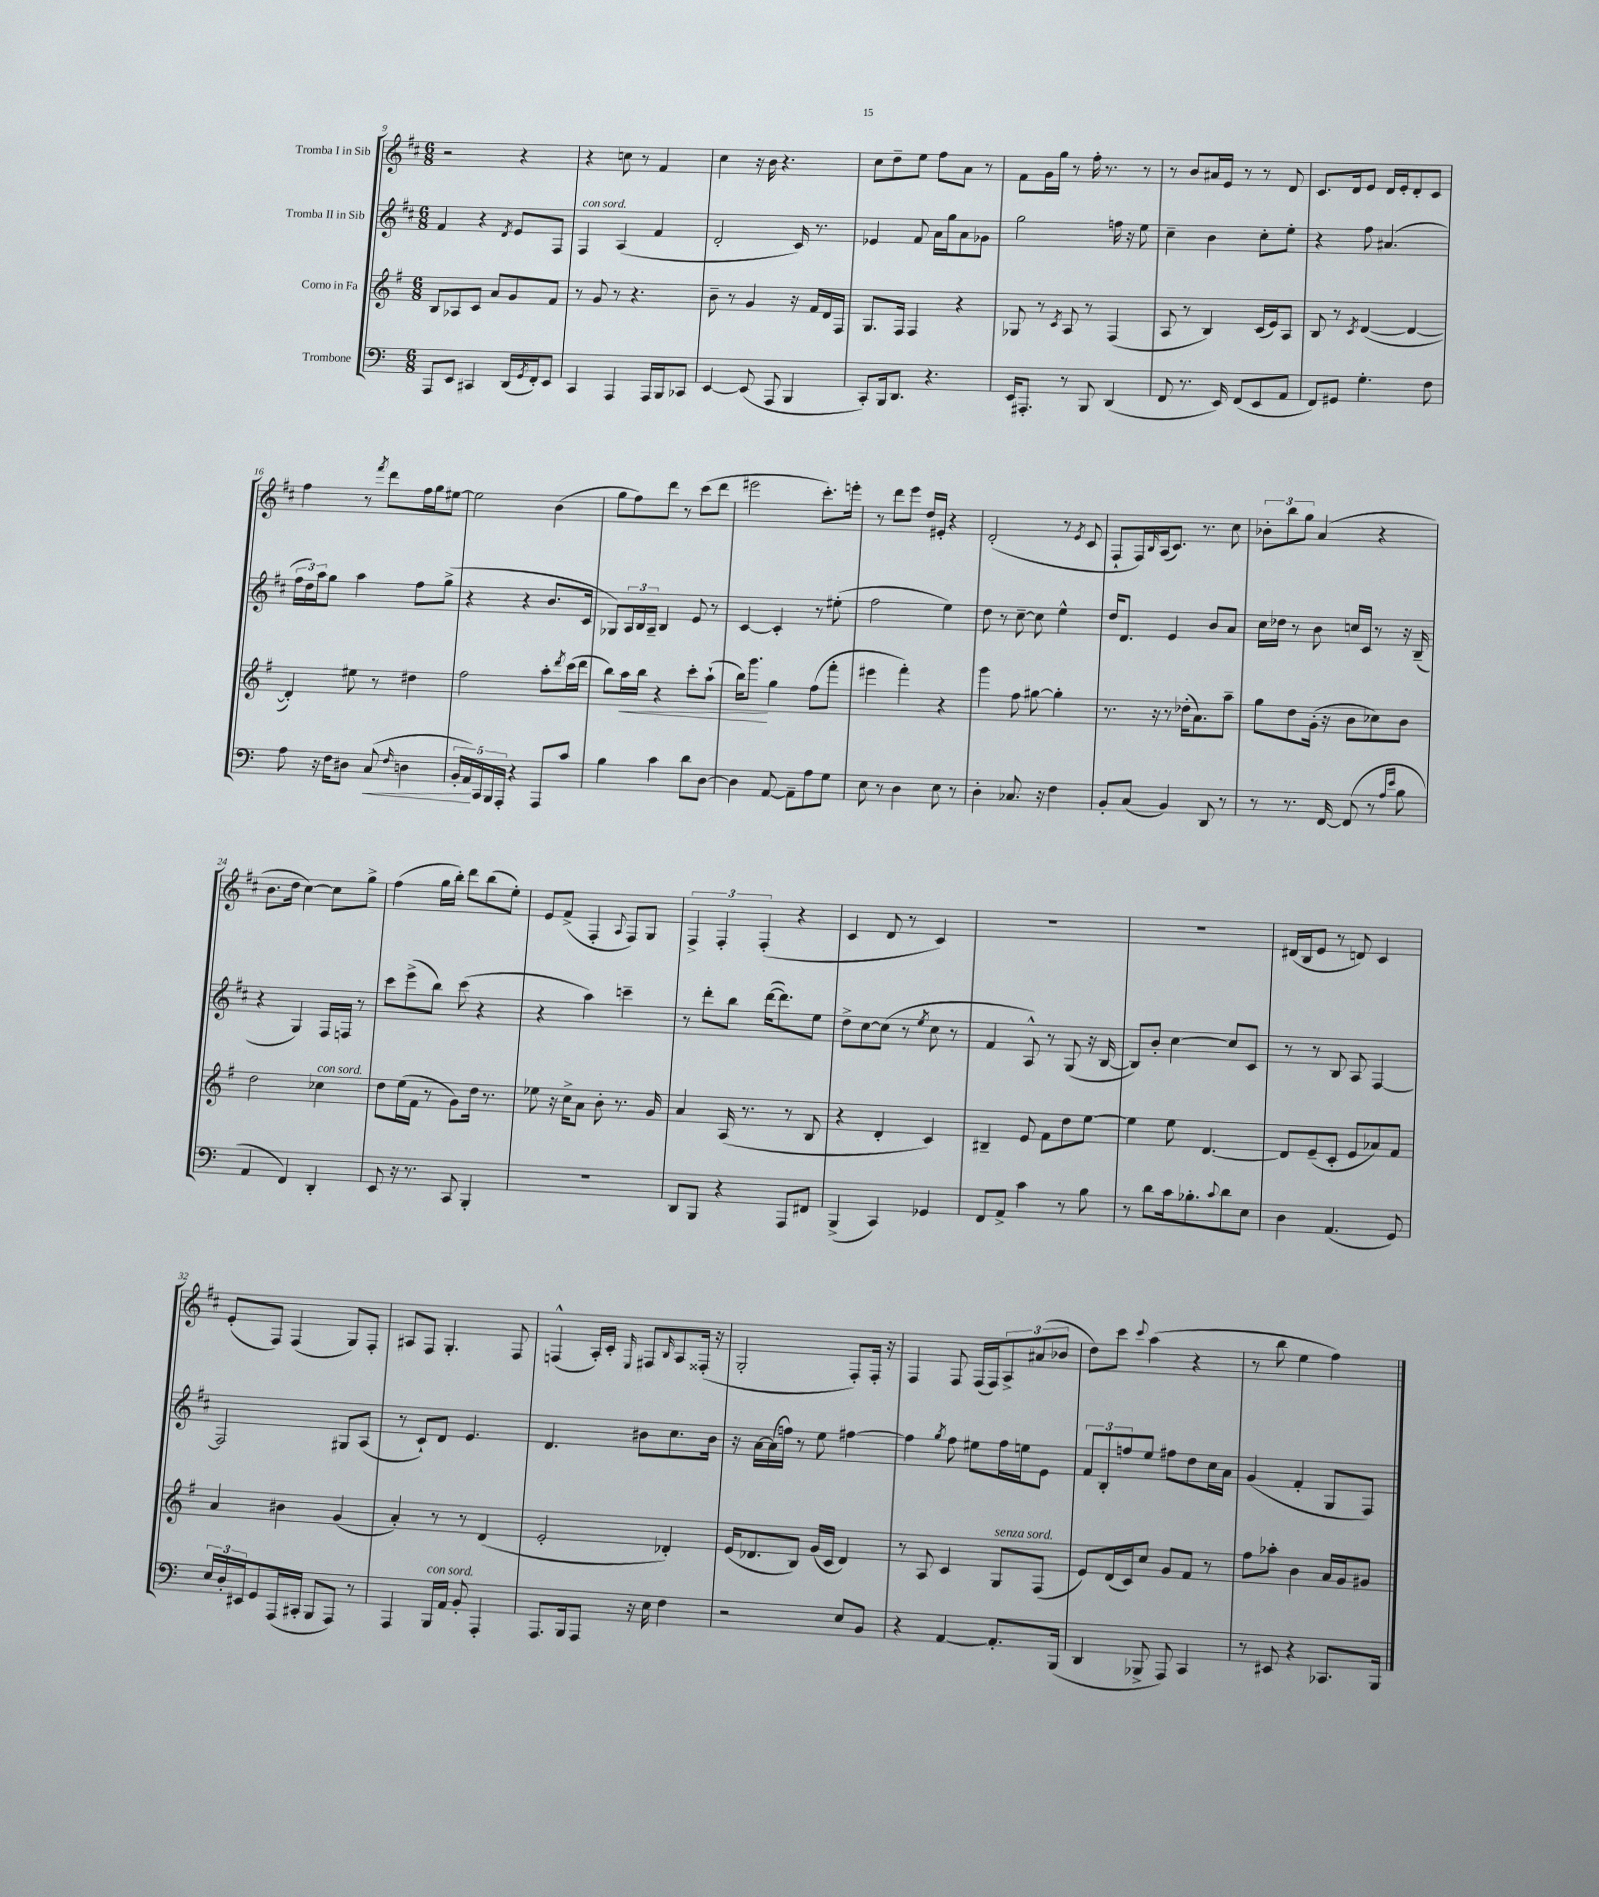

**kern	**dynam	**kern	**dynam	**kern	**kern
*part4	*part4	*part3	*part3	*part2	*part1
*staff4	*staff4	*staff3	*staff3	*staff2	*staff1
*I"Trombone	*	*I"Corno in Fa	*	*I"Tromba II in Sib	*I"Tromba I in Sib
*clefF4	*	*clefG2	*	*clefG2	*clefG2
*k[]	*	*k[f#]	*	*k[f#c#]	*k[f#c#]
*M6/8	*	*M6/8	*	*M6/8	*M6/8
=9	=9	=9	=9	=9	=9
8AAA/L	.	8B/L	.	4f#/	2r
8EE/J	.	8A-X/	.	.	.
4CC#X/	.	8c/J	.	4r	.
.	.	8a/L	.	.	.
.	.	.	.	8qd/	.
(16DD/LL	.	8g/	.	8e/L	4r
8qGG/	.	.	.	.	.
16FF'/J)	.	.	.	.	.
8EE/J	.	8f#/J	.	8F#/J	.
=10	=10	=10	=10	=10	=10
!	!	!	!	!LO:TX:a:i:t=con sord.	!
4CC/	.	8r	.	4F#/	4r
.	.	8g/	.	.	.
4AAA/	.	8r	.	(4A/	8ccn\
.	.	4.r	.	.	8r
16AAA/LL	.	.	.	4f#/	4f#/
16BBB/J	.	.	.	.	.
8CC-X/J	.	.	.	.	.
=11	=11	=11	=11	=11	=11
[4EE/	.	8b~\	.	2d'/	4cc#\
.	.	8r	.	.	.
(8EE/]	.	4g/	.	.	16r
.	.	.	.	.	16b\
8AAA/	.	.	.	.	4.r
4BBB/	.	16r	.	16c#/)	.
.	.	16f#/LL	.	8.r	.
.	.	16d/	.	.	.
.	.	16F#/JJ	.	.	.
=12	=12	=12	=12	=12	=12
8CC'/L)	.	8.G/L	.	4e-X/	8cc#\L
16BBB/k	.	.	.	.	8dd~\
8.DD/J	.	16F#/Jk	.	.	.
.	.	4F#/	.	8f#/	8ee\J
4.r	.	.	.	16a\LL	8ff#\L
.	.	.	.	16gg\J	.
.	.	4r	.	8a\	8a\J
.	.	.	.	8g-X\J	8r
=13	=13	=13	=13	=13	=13
16EE/KL	.	8G-X/	.	2gg\	8f#\L
8.AAA#X'/J	.	.	.	.	.
.	.	8r	.	.	16g\L
.	.	.	.	.	16gg\JJ
.	.	8qc/	.	.	.
8r	.	8A/	.	.	8r
8BBB/	.	8r	.	.	16ff#'\
.	.	.	.	.	8.r
(4DD/	.	(4F#/	.	16ffn\	.
.	.	.	.	16r	.
.	.	.	.	8ee\	8r
=14	=14	=14	=14	=14	=14
8FF/	.	8A/	.	4cc#~\	8r
8.r	.	8r	.	.	8b/L
.	.	4B/)	.	4b\	16a#X/L
16EE/)	.	.	.	.	16e/JJ
(8FF/L	.	.	.	.	8r
8EE/	.	(16c/LL	.	8cc#'\L	8r
.	.	16e/J)	.	.	.
8AA/J	.	8A/J	.	8ee'\J	8d/
=15	=15	=15	=15	=15	=15
8FF/L)	.	8B/	.	4r	8.c#/L
8GG#X/J	.	8r	.	.	.
.	.	.	.	.	16d/k
.	.	8qc/	.	.	.
4.G'\	.	([4d/	.	8ff#\	8e/J
.	.	.	.	(4.a#X/	16d/LL
.	.	.	.	.	16e'/J
.	.	4d/_	.	.	8d'/
8F\	.	.	.	.	8c#/J
!!LO:LB:g=z
=16	=16	=16	=16	=16	=16
8A\	.	4d'/])	.	24ff#\LL	4ff#\
.	.	.	.	24dd\)	.
.	.	.	.	24aa\J	.
16r	.	.	.	8gg\J	.
16F\KL	.	.	.	.	.
8D#X\J	.	8ee#X\	.	4aa\	8r
.	.	.	.	.	8qfff#/
!	!LO:HP:b	!	!	!	!
(8C/	<	8r	.	.	8ddd\L
16qqF/	.	.	.	.	.
4Dn\	.	4dd#X\	.	8ff#\L	16ff#\L
.	.	.	.	.	16gg\J
.	.	.	.	(8gg^\J	[8ee#X\J
=17	=17	=17	=17	=17	=17
20BB'/LL	.	2ff#\	.	4r	2ee#\]
20AA/)	.	.	.	.	.
20CC/	[	.	.	.	.
20BBB/	.	.	.	.	.
20AAA'/JJ	.	.	.	.	.
4r	.	.	.	4r	.
8AAA/L	.	8aa'\L	.	8.b/L	(4b\
.	.	8qddd/	.	.	.
8c/J	.	(16ccc\L	.	.	.
.	.	16ddd\JJ	.	16c#/Jk	.
=18	=18	=18	=18	=18	=18
4B\	.	8bb\L)	.	8G-X/L)	8gg\L
!	!	!	!LO:HP:b	!	!
.	.	16aa\L	<	24A/L	8ff#\)
.	.	.	.	24B/	.
.	.	16bb\JJ	.	.	.
.	.	.	.	24A~/JJ	.
4c\	.	4r	.	4B/	8ddd\J
.	.	.	.	.	8r
8d\L	.	8ccc'\L	.	8e/	(8ccc#\L
[8D\J	.	(8aa`\J	.	8r	8ddd\J
=19	=19	=19	=19	=19	=19
4D\]	.	16bb\KL)	.	[4c#/	2eee#X\
.	.	8.ggg\J	.	.	.
[8AA/	.	4gg\	[	4c#'/]	.
8AA~\L]	.	.	.	.	.
8A\	.	(8ff#\L	.	8r	8.ccc#'\L)
8G\J	.	8fff#'\J	.	(8ee#X'\	.
.	.	.	.	.	16eeen'\Jk
=20	=20	=20	=20	=20	=20
8E\	.	4eee#X\	.	2ff#\	8r
8r	.	.	.	.	8ddd\L
4D\	.	4fff#'\)	.	.	8eee\J
.	.	.	.	.	16dd/LL
.	.	.	.	.	16e#X'/JJ
8E\	.	4r	.	4ee\)	4r
8r	.	.	.	.	.
=21	=21	=21	=21	=21	=21
4D'\	.	4ggg\	.	8dd\	(2d'/
.	.	.	.	8r	.
8.C-X/	.	8ff#\	.	[8cc#~\	.
.	.	[8gg#X\	.	8cc#\]	.
16r	.	.	.	.	.
4F\	.	4gg#'\]	.	4ee^^\	8r
.	.	.	.	.	8qe/
.	.	.	.	.	8c#/
=22	=22	=22	=22	=22	=22
8BB'/L	.	8.r	.	16dd/KL	8F#`/L
.	.	.	.	8.d/J	.
(8C/J	.	.	.	.	16F#/L)
.	.	.	.	.	16qqB/
.	.	16r	.	.	(16A/J
4BB/)	.	8r	.	4e/	8.c#/J)
.	.	(16dd-X'\KL	.	.	.
.	.	8.a\)	.	.	8.r
8DD/	.	.	.	8b/L	.
8r	.	8aa~\J	.	8a/J	8cc#\
=23	=23	=23	=23	=23	=23
8r	.	8gg\L	.	16cc#\LL	12b-X'\L
.	.	.	.	16dd-X\JJ	.
.	.	.	.	.	12bb\
8.r	.	8dd\	.	8r	.
.	.	.	.	.	12gg\J
.	.	(16g'\Jk	.	8b\	(4a/
[16FF/	.	16r	.	.	.
(8FF/]	.	8b\L	.	16ccn/LL	.
.	.	.	.	16c#/JJ	.
8r	.	8cc-X\)	.	8r	4r
16qqA/LL	.	.	.	.	.
16qqe/JJ	.	.	.	.	.
8B\	.	8b\J	.	16r	.
.	.	.	.	(16B~/	.
!!LO:LB:g=z
=24	=24	=24	=24	=24	=24
4AA/	.	2dd\	.	4r	8.b\L
.	.	.	.	.	16dd\Jk
4FF/)	.	.	.	4G/)	[4cc#\)
!	!	!LO:TX:a:i:t=con sord.	!	!	!
4DD'/	.	4cc-X\	.	16F#/LL	8cc#\L]
.	.	.	.	16Fn/JJ	.
.	.	.	.	8r	8gg^\J
=25	=25	=25	=25	=25	=25
8EE/	.	8dd\L	.	8ccc#\L	(4ff#\
16r	.	(16ee\L	.	(8eee^\	.
8.r	.	16f#\JJ	.	.	.
.	.	8r	.	8bb\J)	16gg\LL
.	.	.	.	.	16bb'\JJ)
8CC/	.	8g\L)	.	(8ccc#\	8ddd\L
4BBB'/	.	16dd\Jk	.	4r	(8bb\
.	.	8.r	.	.	.
.	.	.	.	.	8ee'\J)
=26	=26	=26	=26	=26	=26
2.r	.	8ee-X\	.	4r	8e/L
.	.	16r	.	.	(8f#^/J
.	.	16cc^\KL	.	.	.
.	.	8a\J	.	4aa\)	4F#'/
.	.	8b'\	.	.	.
.	.	.	.	.	8qqA/
.	.	8.r	.	4cccn~\	8F#/L)
.	.	.	.	.	8G/J
.	.	16g/	.	.	.
=27	=27	=27	=27	=27	=27
8DD/L	.	4a/	.	8r	6F#^/
8BBB/J	.	.	.	8ddd'\L	.
.	.	.	.	.	6F#'/
4r	.	(16A/	.	8bb\J	.
.	.	8.r	.	.	.
.	.	.	.	.	(6F#'/
.	.	.	.	([16ddd\KL	.
.	.	.	.	8.ddd\])	.
8AAA/L	.	8r	.	.	4r
8FF#X/J	.	8B/	.	8ee\J	.
=28	=28	=28	=28	=28	=28
(4BBB^/	.	4r	.	8dd^\L	4c#/
.	.	.	.	[8cc#\	.
4CC/)	.	4d'/	.	(8cc#\J]	8d/
.	.	.	.	8r	8r
.	.	.	.	8qee/	.
4GG-X/	.	4c/)	.	8cc#\	4c#/)
.	.	.	.	8r	.
=29	=29	=29	=29	=29	=29
8FF/L	.	4B#X~/	.	4f#/	2.r
8AA^/J	.	.	.	.	.
4c\	.	8e/	.	8A^^/)	.
.	.	8f#\L	.	8r	.
8r	.	8dd\	.	(8G/	.
8B\	.	[8ee\J	.	16r	.
.	.	.	.	[16B/	.
=30	=30	=30	=30	=30	=30
8r	.	4ee\]	.	8B/L])	2.r
8d\L	.	.	.	8b'/J	.
16c\k	.	8ee\	.	[4cc#\	.
8.B-X'\	.	.	.	.	.
.	.	[4.d/	.	.	.
8qqc/	.	.	.	.	.
8d\	.	.	.	8cc#/L]	.
8E\J	.	.	.	8c#/J	.
=31	=31	=31	=31	=31	=31
4D\	.	8d/L]	.	8r	(16d#X/LL
.	.	.	.	.	16B/J
.	.	(8e~/	.	8r	8e/J
(4.AA/	.	8c'/J	.	8B/	8r
.	.	8e/L	.	8A/	8dn/)
.	.	8a-X/)	.	[4F#/	4c#/
8GG/)	.	8f#/J	.	.	.
!!LO:LB:g=z
=32	=32	=32	=32	=32	=32
24E/LL	.	4a/	.	2F#/]	(8e'/L
24D'/	.	.	.	.	.
24EE#X/J	.	.	.	.	.
8GG/	.	.	.	.	8F#/J)
(16AAA/L	.	4b#X\	.	.	(4F#/
16CC#X'/JJ	.	.	.	.	.
8BBB/L	.	.	.	.	.
8AAA/J)	.	(4g/	.	8G#X/L	8G/L)
8r	.	.	.	(8A/J	8F#'/J
=33	=33	=33	=33	=33	=33
4AAA/	.	4a'/)	.	8r	8A#X/L
.	.	.	.	8c#`/L)	8F#/J
!LO:TX:a:i:t=con sord.	!	!	!	!	!
16BBB/LL	.	8r	.	8d/J	4.G'/
16AA/JJ	.	.	.	.	.
8BB'/	.	8r	.	4.e/	.
4AAA'/	.	(4d/	.	.	.
.	.	.	.	.	8F#/
=34	=34	=34	=34	=34	=34
8.AAA/L	.	2e'/	.	4.d/	(4Fn^^/
16BBB/k	.	.	.	.	.
8AAA/J	.	.	.	.	16A'/LL)
.	.	.	.	.	16c#'/JJ
.	.	.	.	.	16qqE/
16r	.	.	.	8b#X\L	8F#X/L
16E\	.	.	.	.	.
.	.	.	.	.	16qqB/
4F\	.	4d-X'/)	.	8.cc#\	8A/
.	.	.	.	.	(16F##X'/Jk
.	.	.	.	16b#\Jk	16r
=35	=35	=35	=35	=35	=35
2r	.	(16e/KL	.	16r	2G'/
.	.	8.d-X/	.	[16a\LL	.
.	.	.	.	(16a\]	.
.	.	.	.	16ffn\JJ)	.
.	.	8B/J)	.	8r	.
.	.	(16g/LL	.	8ee\	.
.	.	16c/JJ	.	.	.
8E/L	.	4d-/)	.	[4ff#X\	8F#'/L)
8BB/J	.	.	.	.	16F#'/Jk
.	.	.	.	.	16r
=36	=36	=36	=36	=36	=36
4r	.	8r	.	4ff#\]	4F#/
.	.	8A/	.	.	.
.	.	.	.	8qgg/	.
[4AA/	.	4c/	.	8ff#\	8F#/
.	.	.	.	8ee#X\L	(16F#/LL
.	.	.	.	.	16F#/J)
!	!	!LO:TX:a:i:t=senza sord.	!	!	!
8.AA'/L]	.	8G/L	.	16ff#\L	12A^/
.	.	.	.	16een\J	.
.	.	.	.	.	(12a#X/
.	.	(8F#/J	.	8e\J	.
.	.	.	.	.	12b-X/J
(16BBB/Jk	.	.	.	.	.
=37	=37	=37	=37	=37	=37
4DD/	.	8e/L)	.	12f#/L	8dd\L)
.	.	.	.	12B'/	.
.	.	(16d/L	.	.	8ccc#\J
.	.	.	.	12ffn/	.
.	.	16c/J)	.	.	.
.	.	.	.	.	8qqccc#/
8BBB-X^/	.	8cc/J	.	8ee/J	(4aa\
8AAA/)	.	8g/L	.	8ff#X\L	.
4CC/	.	8f#/J	.	8dd\	4r
.	.	8r	.	16cc#\L	.
.	.	.	.	16a\JJ	.
=38	=38	=38	=38	=38	=38
8r	.	8ff#\L	.	(4g/	8r
8EE#X/	.	8aa-X'\J	.	.	8bb\
4r	.	4b\	.	4f#'/	4ee\
8.CC-X/L	.	16a/LL	.	8G/L	4ff#\)
.	.	16g/J	.	.	.
.	.	8g#X/J	.	8F#/J)	.
16BBB/Jk	.	.	.	.	.
==	==	==	==	==	==
*-	*-	*-	*-	*-	*-
